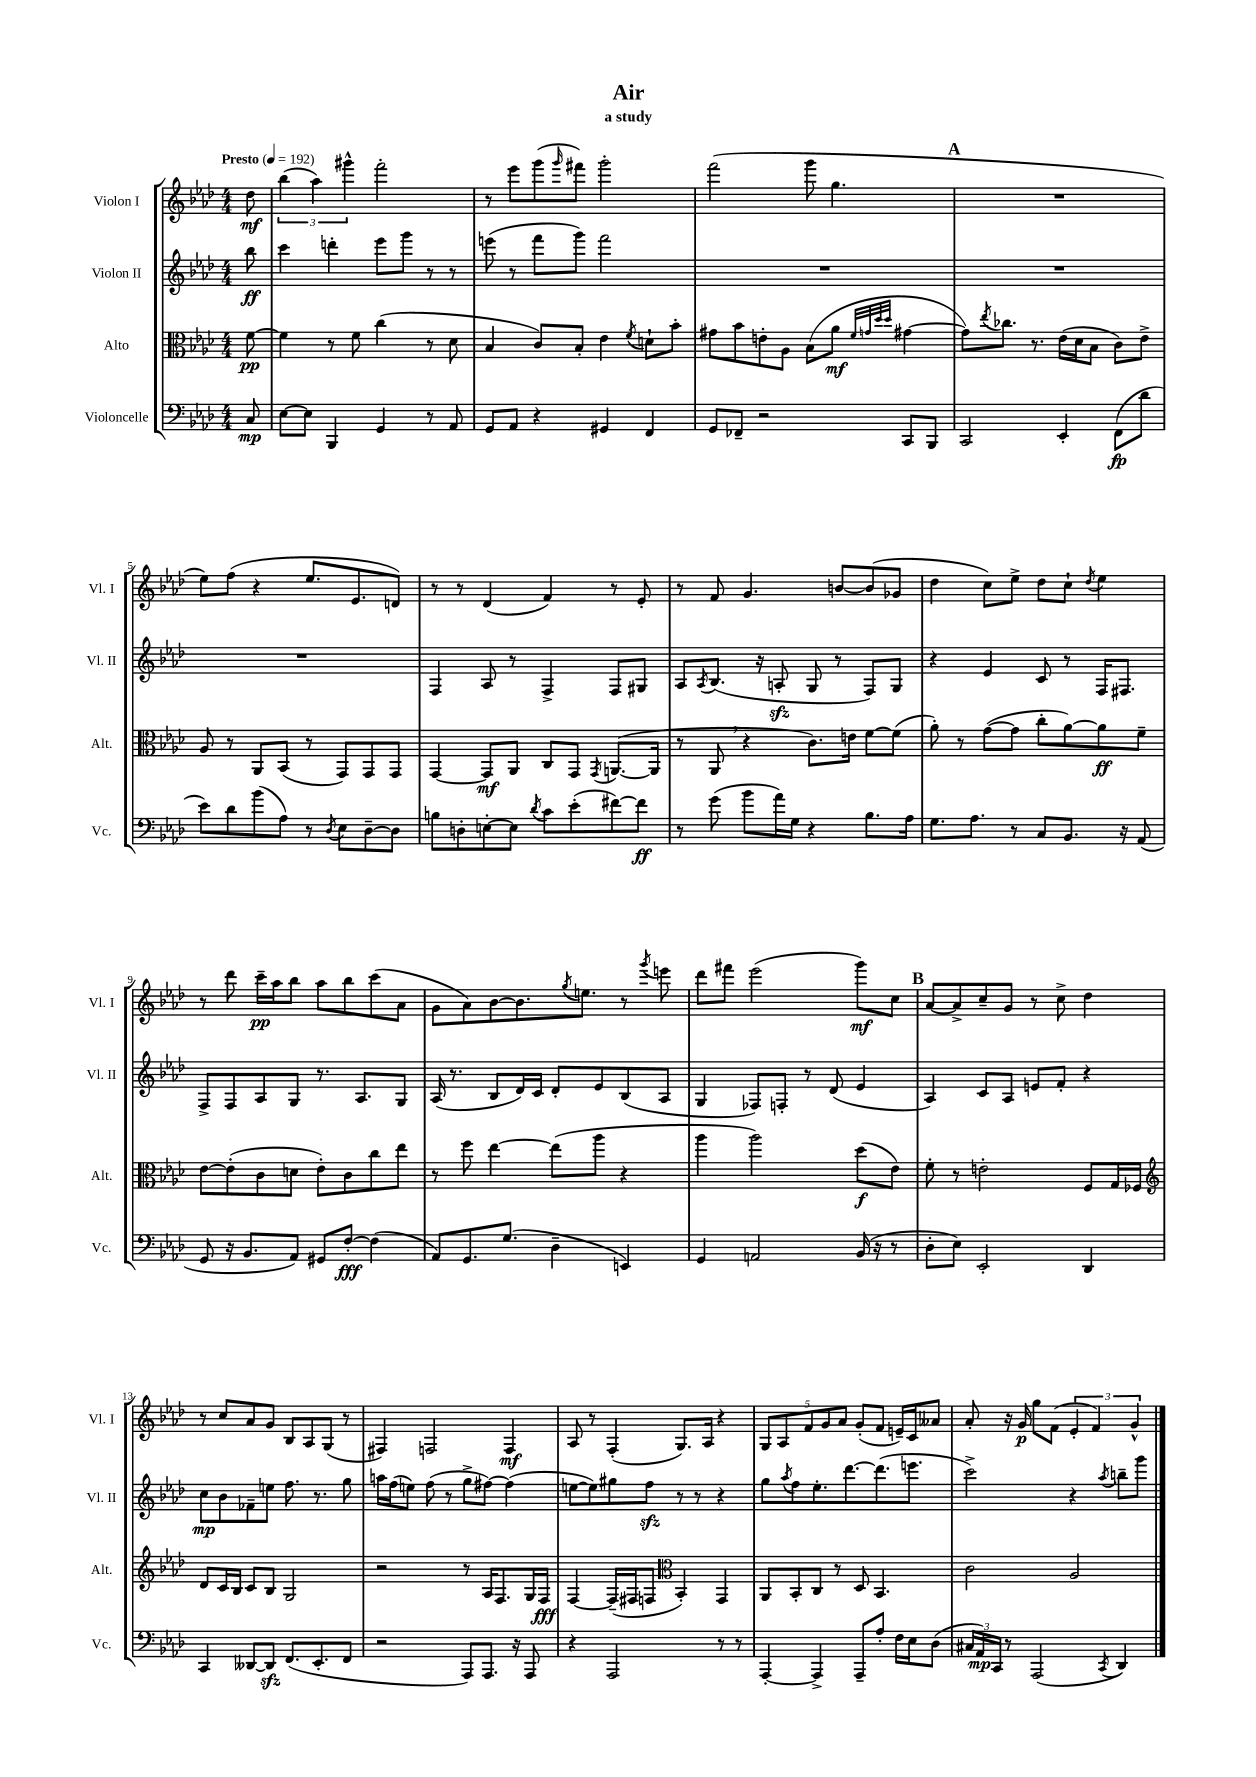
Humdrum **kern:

**kern	**kern	**kern	**kern
*staff4	*staff3	*staff2	*staff1
*clefF4	*clefC3	*clefG2	*clefG2
*k[b-e-a-d-]	*k[b-e-a-d-]	*k[b-e-a-d-]	*k[b-e-a-d-]
*M4/4	*M4/4	*M4/4	*M4/4
*MM192	*MM192	*MM192	*MM192
8C	[8f	8bb-	8dd-
=	=	=	=
[8E-	4f]	4ccc	(6bb-
8E-]	.	.	.
.	.	.	6aa-)
4BBB-	8r	4ddd'	.
.	.	.	6ggg#^^
.	8f	.	.
4GG	(4cc	8eee-	2fff'
.	.	8ggg	.
8r	8r	8r	.
8AA-	8d-	8r	.
=	=	=	=
8GG	4B-	(8eee	8r
8AA-	.	8r	8eee-
4r	8c)	8fff	(8ggg
.	.	.	16qqggg
.	8B-'	8ggg)	8fff#)
4GG#	4e-	2fff	2ggg'
.	8qf	.	.
4FF	8d`	.	.
.	8b-'	.	.
=	=	=	=
8GG	8g#	1r	(2fff
8FF-~	8b-	.	.
2r	8e'	.	.
.	8A-	.	.
.	(8B-	.	8ggg
.	8a-	.	4.gg
.	32qqf	.	.
.	32qqg	.	.
.	32qqdd-	.	.
.	32qqdd-	.	.
8CC	[4g#	.	.
8BBB-	.	.	.
=	=	=	=
2CC	8g#])	1r	1r
.	8qee-	.	.
.	8.cc-	.	.
.	8.r	.	.
4EE-'	(16e-	.	.
.	16d-	.	.
.	8B-	.	.
(8FF	8c)	.	.
8d-	8e-^	.	.
=	=	=	=
8e-)	8A-	1r	8ee-)
8d-	8r	.	(8ff
(8b-	8AA-	.	4r
8A-)	(8BB-	.	.
8r	8r	.	8.ee-
8qD-	.	.	.
8E-	8GG)	.	.
.	.	.	8.e-
[8D-~	8GG	.	.
8D-]	8GG	.	8d)
=	=	=	=
8B	[4GG	4F	8r
8D'	.	.	8r
[8E'	8GG]	8A-	(4d-
8E]	8AA-	8r	.
8qd-	.	.	.
8c	8C	4F^	4f)
(8e-'	8GG	.	.
.	8qGG	.	.
[8f#)	([8.AA	8F	8r
8f#]	.	8G#	8e-'
.	16AA]	.	.
=	=	=	=
8r	8r	8A-	8r
.	.	8qA-	.
(8g	8AA-	(8.B-	8f
8b-	4r	.	4.g
.	.	16r	.
16a-)	.	8A'	.
16G	.	.	.
4r	8.c)	8G	.
.	.	8r	[8b
.	16e	.	.
8.B-	[8f	8F)	(8b]
.	(8f]	8G	8g-
16A-	.	.	.
=	=	=	=
8.G	8a-')	4r	4dd-
.	8r	.	.
8.A-	.	.	.
.	([8g	4e-	8cc)
8r	8g]	.	8ee-^
8C	8cc'	8c	8dd-
8.BB-	[8a-)	8r	8cc`
.	.	.	8qdd-
.	8a-]	16F	4ee-
16r	.	8.F#	.
(8AA-	8f~	.	.
=	=	=	=
8GG	[8e-	8F^	8r
16r	(8e-']	8F	8ddd-
8.BB-	.	.	.
.	8c	8A-	16ccc~
.	.	.	16aa-
8AA-)	8d	8G	8bb-
8GG#	8e-')	8.r	8aa-
[8F'	8c	.	8bb-
.	.	8.A-	.
(4F]	8cc	.	(8ccc
.	8ee-	8G	8a-
=	=	=	=
8AA-)	8r	(16A-	8g
.	.	8.r	.
8.GG	8ff	.	8a-)
.	[4ee-	8B-	[8b-
(8.G	.	.	.
.	.	16d-)	8.b-]
.	.	16c	.
4D-~	(8ee-]	8d-'	.
.	.	.	8qgg
.	.	.	8.ee
.	8aa-	8e-	.
4EE)	4r	(8B-	8r
.	.	.	8qggg
.	.	8A-	8eee
=	=	=	=
4GG	4aa-	4G	8ddd-
.	.	.	8fff#
2AA	2aa-)	8F-)	(2eee-
.	.	8F'	.
.	.	8r	.
.	.	(8d-	.
(16BB-	(8dd-	4e-	8ggg)
16r	.	.	.
8r	8e-)	.	8cc
=	=	=	=
8D-'	8f'	4A-)	[8a-
8E-)	8r	.	8a-^]
2EE-'	2e'	8c	8cc~
.	.	8A-	8g
.	.	8e	8r
.	.	8f'	8cc^
4DD-	8F	4r	4dd-
.	16G	.	.
.	16F-	.	.
=	=	=	=
*	*clefG2	*	*
4CC	8d-	8cc	8r
.	16c	8b-	8cc
.	16B-	.	.
[8DD--	8c	8f-~	8a-
8DD--]	8B-	8ee	8g
(8.FF	2G	8.ff	8B-
.	.	.	8A-
8.EE-'	.	8.r	.
.	.	.	(8G
8FF	.	8gg	8r
=	=	=	=
2r	2r	16aa	4F#)
.	.	(16ff	.
.	.	8ee)	.
.	.	(8ff	2F
.	.	8r	.
8AAA-)	8r	8gg^	.
8.AAA-	16A-	[8ff#)	.
.	8.F	.	.
.	.	(4ff#]	4F
16r	.	.	.
8AAA-	16G	.	.
.	16F	.	.
=	=	=	=
4r	[4F	[8ee	8A-
.	.	8ee])	8r
2AAA-	(16F~]	8gg#	(4F'
.	16F#	.	.
.	8F	8ff	.
*	*clefC3	*	*
.	4BB-')	8r	8.G)
.	.	8r	.
.	.	.	16A-
8r	4GG	4r	4r
8r	.	.	.
=	=	=	=
[4AAA-'	8AA-	8gg	10G
.	.	.	10A-
.	.	8qaa-	.
.	8BB-'	8ff	.
.	.	.	10f
4AAA-^]	8C	8.ee-'	.
.	.	.	10g
.	8r	.	.
.	.	.	10a-
.	.	[8.ddd-	.
8AAA-~	8D-	.	(8g'
8A-'	4.BB-	(8.ddd-]	8f
16F	.	.	16e~)
16E-	.	8.eee	16c
(8D-	.	.	8a--
=	=	=	=
24C#	2c	2ccc^)	8a-'
24AA-)	.	.	.
24CC	.	.	.
8r	.	.	16r
.	.	.	16g
(2AAA-	.	.	8gg
.	.	.	(8f
.	2A-	4r	6e-'
.	.	.	6f)
8qCC	.	8qaa-	.
4DD-)	.	8bb~	.
.	.	.	6g^^
.	.	8ggg	.
==	==	==	==
*-	*-	*-	*-
